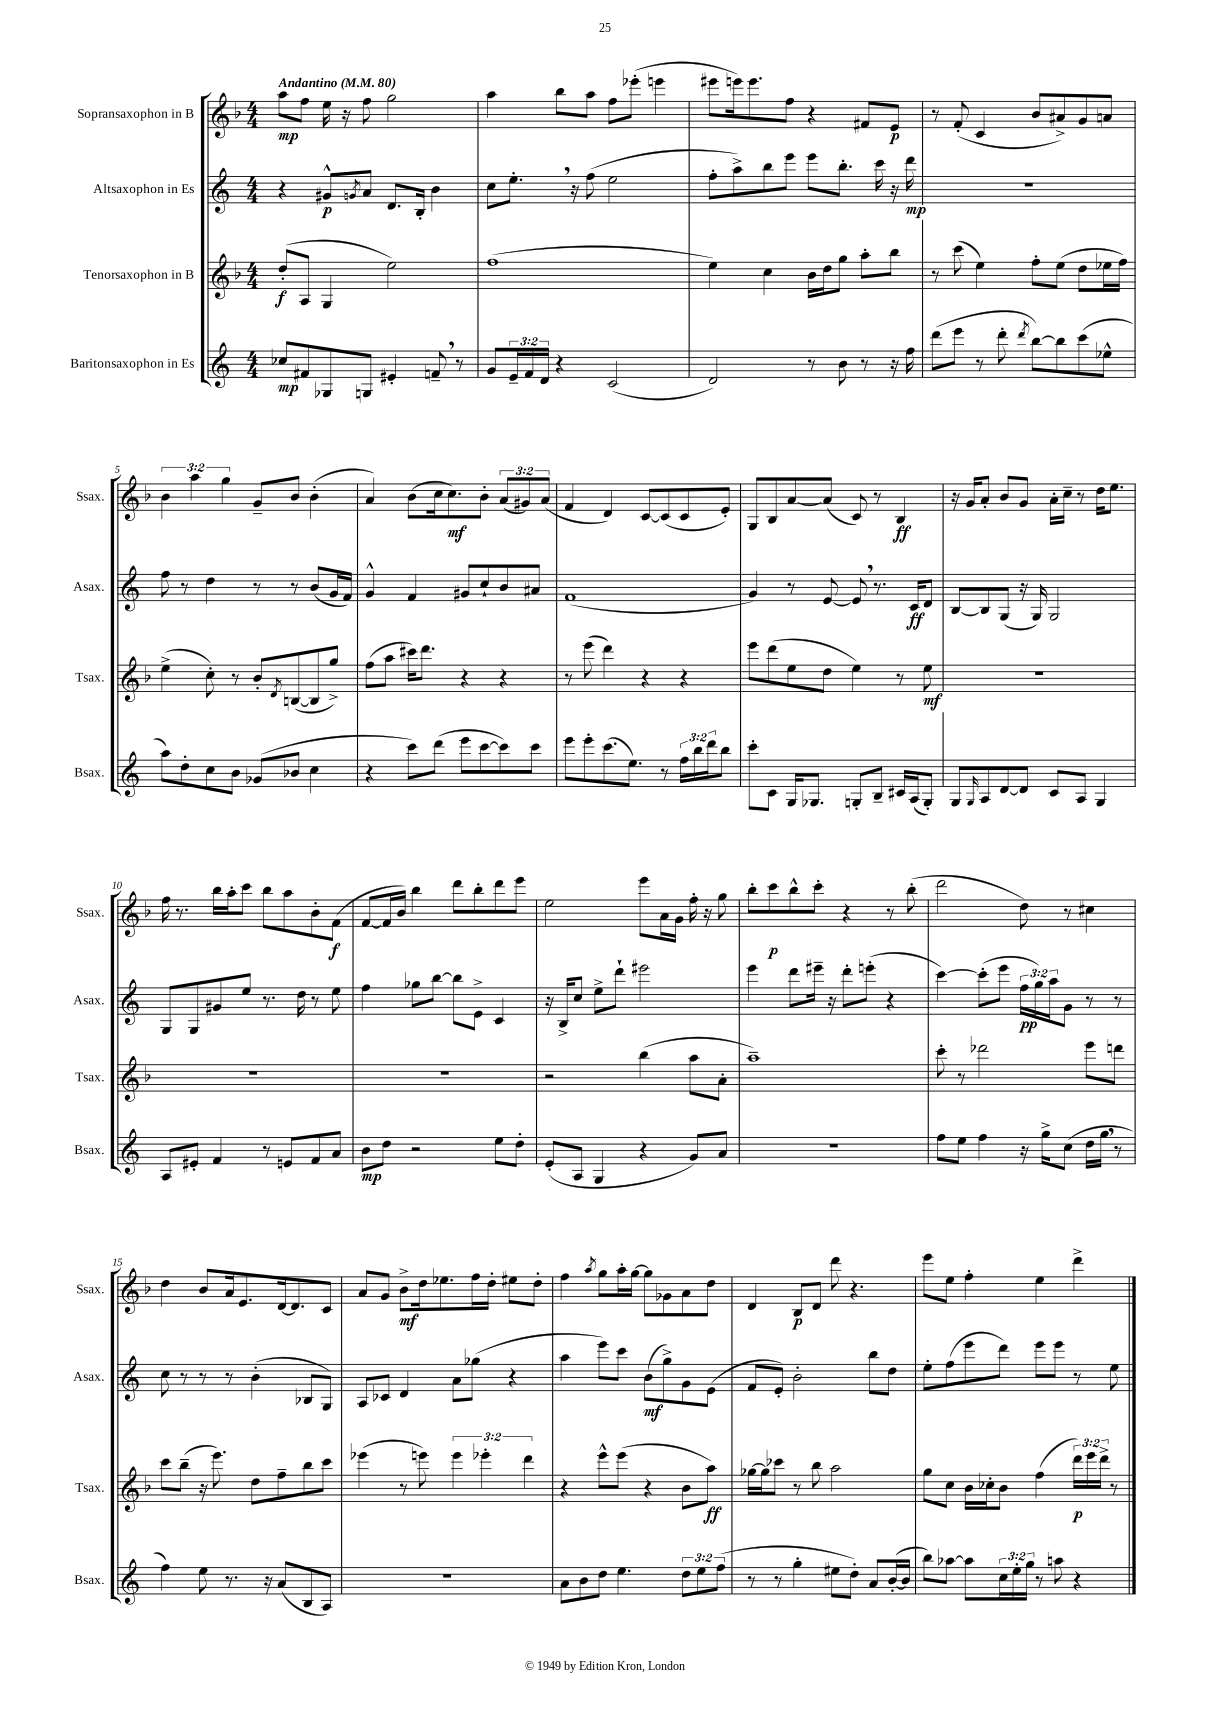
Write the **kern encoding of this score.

**kern	**kern	**kern	**kern
*staff4	*staff3	*staff2	*staff1
*clefG2	*clefG2	*clefG2	*clefG2
*k[]	*k[b-]	*k[]	*k[b-]
*M4/4	*M4/4	*M4/4	*M4/4
*MM80	*MM80	*MM80	*MM80
8cc-	(8dd'	4r	8aa
8f#	8A	.	8ff
8G-	4G	8g#^^	16ee
.	.	.	16r
.	.	8qg	.
8G	.	8a	8ff
4e#'	2ee)	8.d	2gg
.	.	16B'	.
8f~	.	4b	.
8r	.	.	.
=	=	=	=
8g	(1ff	8cc	4aa
24e~	.	8.ee'	.
24f	.	.	.
24d	.	.	.
4r	.	.	8bb-
.	.	16r	.
.	.	(8ff	8aa
(2c	.	2ee	8ff
.	.	.	(8eee-'
.	.	.	4eee
=	=	=	=
2d)	4ee)	8ff'	8eee#
.	.	8aa^)	16eee)
.	.	.	8.eee
.	4cc	8bb	.
.	.	8eee	8ff
8r	16b-	8eee	4r
.	16dd	.	.
8b	8gg	8.bb'	.
8r	8aa'	.	8f#
.	.	16ccc	.
16r	8bb-	16r	8e
16ff	.	16ddd	.
=	=	=	=
(8ddd	8r	1r	8r
8eee	(8ccc	.	(8f'
8r	4ee)	.	4c
8ddd'	.	.	.
8qddd	.	.	.
[8bb)	8ff'	.	8b-
8bb]	(8ee	.	8a#^)
(8ccc	8dd	.	8g
8ee-^^	16ee-	.	8a
.	16ff)	.	.
=	=	=	=
8aa)	(4ee^	8ff	6b-
8dd'	.	8r	.
.	.	.	6aa
8cc	8cc')	4dd	.
.	.	.	6gg
8b	8r	.	.
(8g-	8b-'	8r	8g~
.	8qd	.	.
8b-	([8B	8r	8b-
4cc	8B]	(8b	(4b-'
.	8gg^)	16g	.
.	.	16f)	.
=	=	=	=
4r	(8ff	4g^^	4a)
.	8aa	.	.
8ccc)	16ccc#)	4f	(8b-
.	8.ddd	.	.
(8ddd	.	.	16cc
.	.	.	8.cc)
8eee	4r	8g#	.
[8ccc	.	8cc`	8b-'
8ccc])	4r	8b	(12a
.	.	.	12g#)
8ccc	.	8a#	.
.	.	.	(12a
=	=	=	=
8eee	8r	(1f	4f
8eee'	(8eee	.	.
(8.ccc	4ddd)	.	4d)
8.ee)	.	.	.
.	4r	.	[8c
8r	.	.	(8c]
24ff	4r	.	8c
24bb	.	.	.
24ddd	.	.	.
8bb	.	.	8e')
=	=	=	=
8ccc'	8eee	4g)	8G
8c	(8ddd	.	8B-
16G	8ee	8r	[8a
8.G-	.	.	.
.	8dd	[8e	(8a]
8G'	4ee)	8e]	8c)
8B~	.	8.r	8r
16c#	8r	.	4B-
(16A	.	16c	.
8G')	8ee	8d	.
=	=	=	=
8G	1r	[8B	16r
.	.	.	16g
16qqG	.	.	.
8A	.	8B]	8a'
[8d	.	(8G	8b-
8d]	.	16r	8g
.	.	16G)	.
8c	.	2G	16a'
.	.	.	16cc~
8A	.	.	8r
4G	.	.	16dd
.	.	.	8.ee
=	=	=	=
8A	1r	8G	16ff
.	.	.	8.r
8e#'	.	8G	.
4f	.	8g#	16bb-
.	.	.	16aa'
.	.	8ee	8ccc
8r	.	8.r	8bb-
8e	.	.	8aa
.	.	16dd	.
8f	.	8r	8b-'
8a	.	8ee	(8f
=	=	=	=
8b	1r	4ff	[8f
8dd	.	.	16f]
.	.	.	16b-)
2r	.	8gg-	4bb-
.	.	[8bb	.
.	.	8bb]	8ddd
.	.	8e^	8bb-'
8ee	.	4c	8ddd
8dd'	.	.	8eee
=	=	=	=
(8e'	2r	16r	2ee
.	.	16B^	.
8A	.	8cc	.
4G	.	8ee^	.
.	.	8ddd`	.
4r	(4bb-	2eee#	8eee
.	.	.	16a
.	.	.	16g
8g)	8aa	.	16ff'
.	.	.	16r
8a	8a'	.	8gg
=	=	=	=
1r	1aa~)	4eee	8bb-'
.	.	.	8ccc
.	.	8ddd	8bb-^^
.	.	16eee#~	8ccc'
.	.	16r	.
.	.	8ddd'	4r
.	.	(8eee'	.
.	.	4r	8r
.	.	.	(8bb-'
=	=	=	=
8ff	8ccc'	[4ccc)	2ddd
8ee	8r	.	.
4ff	2ddd-	(8ccc']	.
.	.	8eee	.
16r	.	24ff	8dd)
.	.	24gg)	.
16gg^	.	.	.
.	.	24aa	.
(8cc	.	8g	8r
16dd	8eee	8r	4cc#
16gg	.	.	.
8r	8ddd	8r	.
=	=	=	=
4ff)	8ccc	8cc	4dd
.	(8bb-~	8r	.
8ee	16r	8r	8b-
.	8.eee)	.	.
8.r	.	8r	16a
.	.	.	8.e
.	8dd	(4b'	.
16r	.	.	.
(8a	8ff~	.	[16d
.	.	.	8.d]
8B	8bb-	8B-	.
8A)	8ccc	8G)	8c
=	=	=	=
1r	(4eee-	8A	8a
.	.	8c-	8g
.	8r	4d	8b-^
.	8eee)	.	16dd
.	.	.	8.ee-
.	6eee	8a	.
.	.	(8gg-	16ff
.	6eee-'	.	.
.	.	.	16dd'
.	.	4r	8ee#
.	6ddd	.	.
.	.	.	8dd'
=	=	=	=
8a	4r	4aa	4ff
8b	.	.	.
.	.	.	8qaa
8dd	8eee^^	8eee)	8gg
4.ee	(8eee	8ccc	16aa'
.	.	.	[16gg
.	4r	(8b	8gg]
.	.	8gg^)	8g-
12dd	8b-	8g	8a
12ee	.	.	.
.	8aa)	(8e	8dd
(12ff	.	.	.
=	=	=	=
8r	[16gg-	8f	4d
.	16gg-]	.	.
8r	8ccc-	8e')	.
4gg'	8r	2b'	8B-
.	8bb-	.	8d
8ee#	2aa	.	8ddd
8dd')	.	.	4.r
8a	.	8bb	.
([16b'	.	8dd	.
16b]	.	.	.
=	=	=	=
8bb)	8gg	8ee'	8eee
[8aa-	8cc	(8ff	8ee
8aa-]	16b-	8eee	4ff'
.	16cc-'	.	.
24cc	8b-	8ddd)	.
24ee'	.	.	.
24gg	.	.	.
8r	(4ff	8eee	4ee
8aa	.	8eee	.
4r	24ddd)	8r	4ddd^
.	24eee	.	.
.	24ddd^	.	.
.	8r	8ee	.
==	==	==	==
*-	*-	*-	*-
